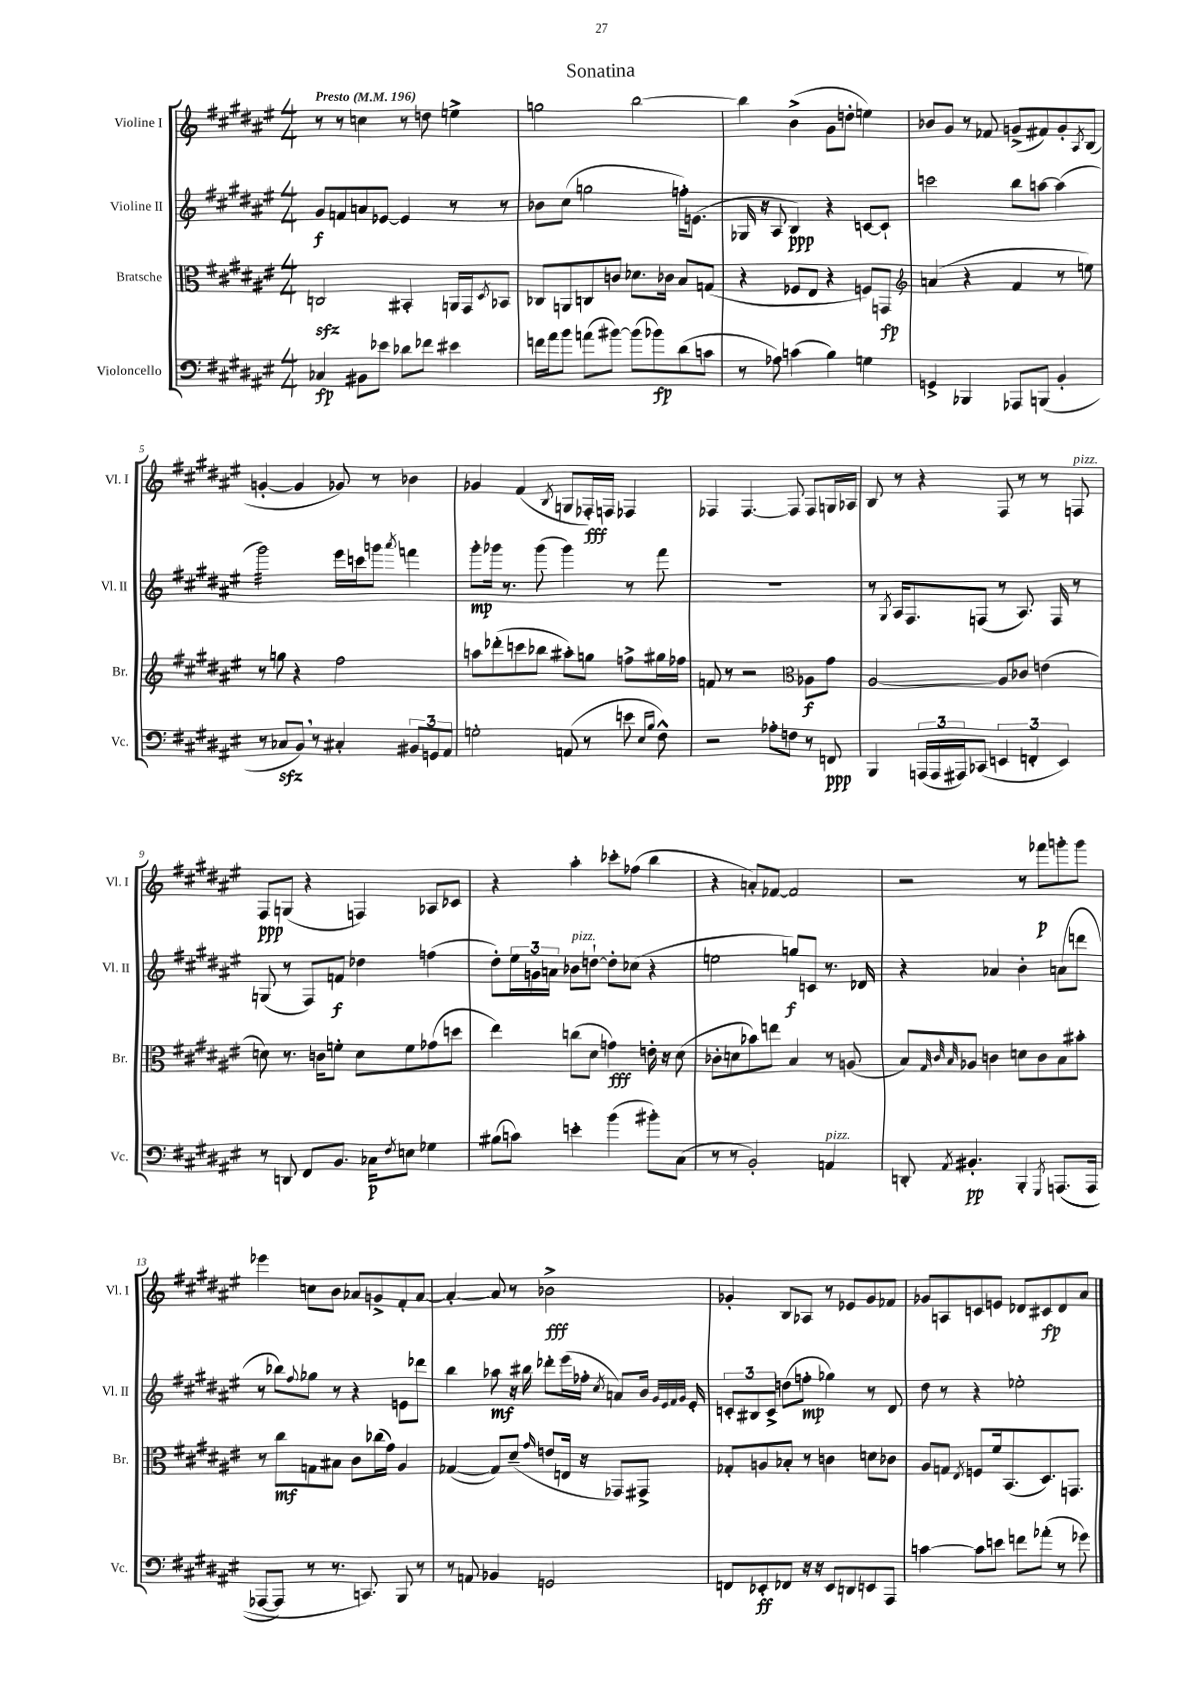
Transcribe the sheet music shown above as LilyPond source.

\header { title = "Sonatina" }
<<
\new StaffGroup <<
\new Staff = "s0" \with { instrumentName = "Violine I" shortInstrumentName = "Vl. I" } {
    \clef treble \key fis \major \numericTimeSignature \time 4/4 \tempo "Presto" 4 = 196
    r8 r8 c''4 r8 d''8 e''4-> |
    g''2 b''2~ |
    b''4 b'4->( gis'8 d''8-. e''4) |
    bes'8 gis'8 r8 fes'8 g'8->( fis'8) g'8-. \acciaccatura { ais8 } b8( |
    g'4~-. g'4 ges'8) r8 bes'4 |
    ges'4 fis'4( \acciaccatura { b8 } g8 fes16-.\fff) f16 fes4 |
    fes4 fes4.~ fes8 fes8 g16 aes16 |
    b8 r8 r4 fis8 r8 r8 f8^\markup { \italic "pizz." } |
    fis8\ppp g8( r4 f4) aes8 ces'8 |
    r4 ais''4-. ces'''8-. fes''8( b''4 |
    r4 a'8-.) fes'8~ fes'2 |
    r2 r8 fes'''8\p g'''8-. g'''8 |
    ees'''4 c''8 b'8 aes'8 g'8-> fis'8-. aes'8~ |
    aes'4~-. aes'8 r8 bes'2->\fff |
    ges'4-. b8 aes8 r8 ees'8 ges'8 fes'8 |
    ges'8 a8 c'8 e'8 des'8 cis'8\fp des'8 ais'8 \bar "|." |
}
\new Staff = "s1" \with { instrumentName = "Violine II" shortInstrumentName = "Vl. II" } {
    \clef treble \key fis \major \numericTimeSignature \time 4/4
    gis'8\f f'8 a'8 ees'8~ ees'4 r8 r8 |
    bes'8 cis''8( g''2 f''16-.) e'8.( |
    ges16 r16 ais8 b4\ppp) r4 c'8~ c'8-! |
    c'''2 b''8 a''8~ a''4( |
    gis'''2:32) eis'''16 c'''16 g'''8 \acciaccatura { ais'''8 } f'''4 |
    gis'''8-.\mp ges'''16 r8. ges'''8( ges'''4) r8 fis'''8 |
    R1 |
    r8 \acciaccatura { gis8 } ais16 fis8. f8( r8 ais8.) f16 r8 |
    g8( r8 fis8) f'8\f des''4 f''4( |
    dis''8-.) \tuplet 3/2 { eis''16 g'16 a'16 } bes'8^\markup { \italic "pizz." } d''8~-! d''8-. ces''8( r4 |
    e''2 g''8\f) c'8 r8. des'16 |
    r4 aes'4 b'4-. a'8( d'''8 |
    r8 bes''8) \appoggiatura { fis''8 } ges''8 r8 r4 e'8 des'''8 |
    b''4 aes''8\mf r16 bis''16 des'''8-. eis'''16( fes''16-. \acciaccatura { cis''8 } a'8) b'16 \grace { gis'32 eis'32 fis'32 gis'32 } eis'16-. |
    \tuplet 3/2 { c'8-. bis8 c'8-> } d''8( f''8-.\mp ges''4) r8 dis'8 |
    dis''8 r8 r4 ees''2-. \bar "|." |
}
\new Staff = "s2" \with { instrumentName = "Bratsche" shortInstrumentName = "Br." } {
    \clef alto \key fis \major \numericTimeSignature \time 4/4
    c2\sfz bis,4-. a,16 gis,16 \acciaccatura { dis8 } bes,8 |
    ces8 a,8 c8 c'8 des'8. ces'16 b8 g8( |
    r4 fes8 eis8 r4 f8) g,8\fp |
    \clef treble a'4( r4 fis'4 r8 e''8) |
    r8 g''8 r4 fis''2 |
    a''8 des'''8-.( c'''8 bes''8 ais''8-.) g''8 f''8-> gis''16 fes''16 |
    f'8 r8 r2 \clef alto aes8\f gis'8 |
    ais2~ ais8 ces'8 e'4( |
    d'8) r8. c'16 f'8-. d'8 f'8 ges'8( d''8 |
    eis''4) c''8( dis'8 g'4\fff) e'16-. r16 dis'8( |
    ces'8-. d'8 bes'8) e''8 b4 r8 a8( |
    b8) \grace { gis32 cis'32 b32 } aes8 c'4 d'8 c'8 b8 bis'8-. |
    r8 cis''8\mf g8 bis8 cis'8 ces''16( gis'16) ais4 |
    ges4~( ges8) dis'8--( \grace { gis'16 } e'8 e16 r16 ges,8) gis,8-> |
    ges8-. a8 bes8-. r8 c'4 d'8 ces'8 |
    ais8 g8 \acciaccatura { eis8 } f8 fis'16 b,8.( dis8.) g,8. \bar "|." |
}
\new Staff = "s3" \with { instrumentName = "Violoncello" shortInstrumentName = "Vc." } {
    \clef bass \key fis \major \numericTimeSignature \time 4/4
    ces4\fp bis,8 ees'8 des'8 fes'8 eis'4 |
    f'16 ais'16 b'8 a'8( bis'8~) bis'8( bes'8\fp) dis'8( c'8 |
    r8 aes8) c'4( b4) g4 |
    g,4-> bes,,4 aes,,8 b,,8( b,4-. |
    r8 ces8\sfz b,8) \breathe r8 cis4-. \tuplet 3/2 { bis,8 g,8 ais,8 } |
    g2-. a,8( r8 e'8 \grace { eis16 b16 } fis8-^) |
    r2 aes8-. f8 r8 f,8\ppp |
    b,,4 \tuplet 3/2 { a,,16( a,,16 ais,,16) } ces,8( \tuplet 3/2 { e,4 f,4-. e,4) } |
    r8 d,8 fis,8 b,8. ces16\p \acciaccatura { fis8 } e8 ges4 |
    bis8( c'8) e'4-. b'4( bis'8-.) cis8( |
    r8 r8 b,2-.) a,4^\markup { \italic "pizz." } |
    d,8-. \acciaccatura { ais,8 } bis,4.-.\pp b,,4-. \acciaccatura { gis,,8 } a,,8.(\( a,,16 |
    aes,,8~ aes,,8) r8 r8. c,8.\) b,,8 r8 |
    r8 a,8 bes,4 g,2 |
    f,8 ees,8-.\ff fes,8 r16 r16 ees,8 d,8 e,8 ais,,8 |
    c'4~ c'8 e'8 f'8 aes'8-.( r8 ges'8) \bar "|." |
}
>>
>>
